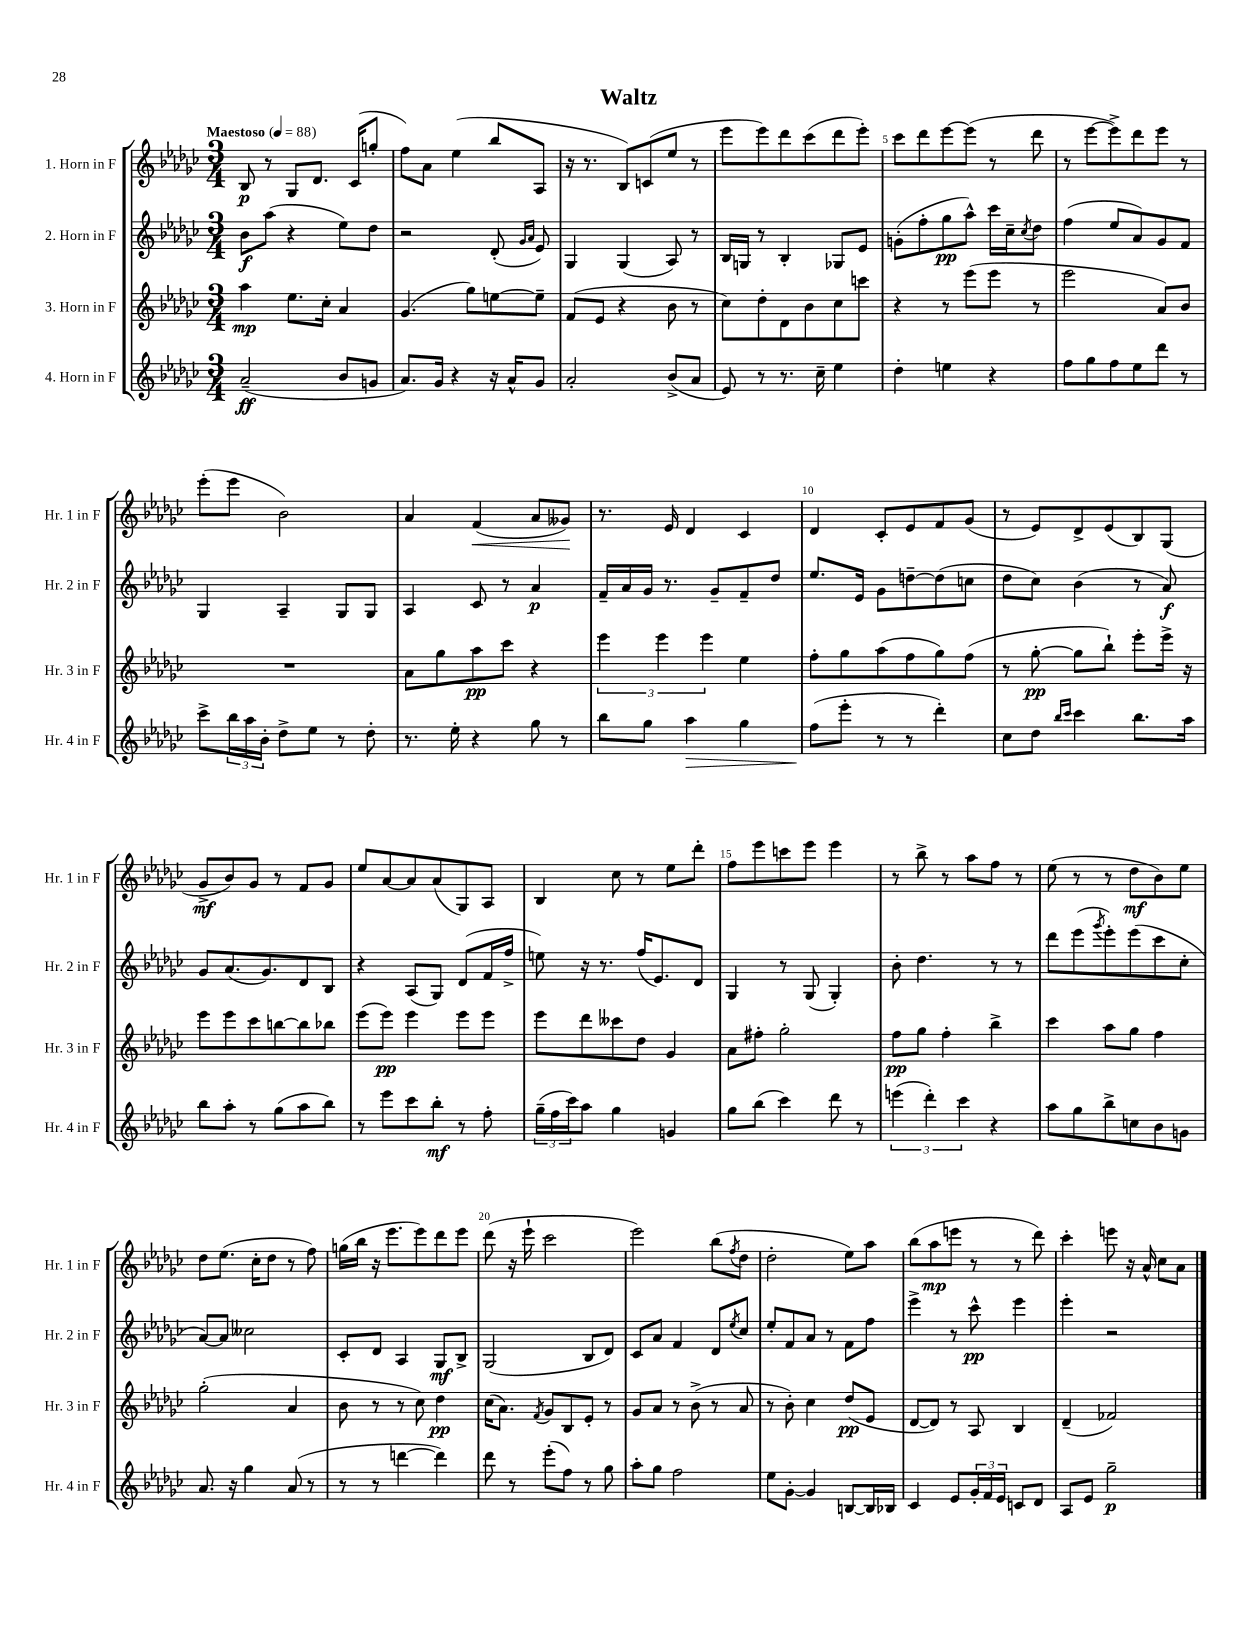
\header { title = "Waltz" }
<<
\new StaffGroup <<
\new Staff = "s0" \with { instrumentName = "1. Horn in F" shortInstrumentName = "Hr. 1 in F" } {
    \clef treble \key ges \major \numericTimeSignature \time 3/4 \tempo "Maestoso" 4 = 88
    bes8\p r8 ges8 des'8. ces'16( g''8-. |
    f''8) aes'8 ees''4( bes''8 aes8 |
    r16 r8. bes8) c'8( ees''8 r8 |
    ees'''8 ees'''8) des'''8 ces'''8( des'''8 ees'''8-.) |
    ces'''8 des'''8 ees'''8~ ees'''8( r8 des'''8 |
    r8 ees'''8~ ees'''8->) des'''8 ees'''8 r8 |
    ees'''8-.( ees'''8 bes'2) |
    aes'4 f'4\<( aes'8 geses'8\!) |
    r8. ees'16 des'4 ces'4 |
    des'4 ces'8-. ees'8 f'8 ges'8( |
    r8 ees'8) des'8-> ees'8( bes8) ges8( |
    ges'8->\mf bes'8) ges'8 r8 f'8 ges'8 |
    ees''8 aes'8~ aes'8 aes'8( ges8) aes8 |
    bes4 ces''8 r8 ees''8 des'''8-. |
    f''8 ees'''8 c'''8 ees'''8 ees'''4 |
    r8 bes''8-> r8 aes''8 f''8 r8 |
    ees''8( r8 r8 des''8\mf bes'8) ees''8 |
    des''8 ees''8.( ces''16-. des''8 r8 f''8) |
    g''16( bes''16 r16 ees'''8. ees'''8) des'''8 ees'''8 |
    des'''8( r16 ees'''16-! ces'''2 |
    ees'''2) bes''8( \acciaccatura { f''8 } des''8 |
    des''2-. ees''8) aes''8 |
    bes''8( aes''8\mp e'''8 r8 r8 des'''8) |
    ces'''4-. e'''8 r16 aes'16-^ ces''8 aes'8 \bar "|." |
}
\new Staff = "s1" \with { instrumentName = "2. Horn in F" shortInstrumentName = "Hr. 2 in F" } {
    \clef treble \key ges \major \numericTimeSignature \time 3/4
    bes'8\f aes''8( r4 ees''8) des''8 |
    r2 des'8-.( \grace { ges'16 aes'16 } ees'8) |
    ges4 ges4( aes8) r8 |
    bes16 g16 r8 bes4-. ges8 ees'8 |
    g'8-.( f''8-. ges''8\pp aes''8-^) ces'''16 ces''16-- \acciaccatura { ces''8 } des''8 |
    f''4( ees''8 aes'8) ges'8 f'8 |
    ges4 aes4-- ges8 ges8 |
    aes4 ces'8 r8 aes'4\p |
    f'16-- aes'16 ges'16 r8. ges'8-- f'8-- des''8 |
    ees''8. ees'16 ges'8 d''8~-- d''8( c''8 |
    des''8 ces''8) bes'4( r8 aes'8\f) |
    ges'8 aes'8.( ges'8.) des'8 bes8 |
    r4 aes8( ges8) des'8( f'16 f''16-> |
    e''8) r16 r8. f''16( ees'8.) des'8 |
    ges4 r8 ges8( ges4-.) |
    bes'8-. des''4. r8 r8 |
    des'''8 ees'''8( \acciaccatura { ges'''8 } ees'''8-.) ees'''8( ces'''8 ces''8-. |
    aes'8~) aes'8 ceses''2 |
    ces'8-. des'8 aes4 ges8\mf bes8-> |
    ges2( bes8 des'8) |
    ces'8 aes'8 f'4 des'8 \acciaccatura { ees''8 } ces''8 |
    ees''8-. f'8 aes'8 r8 f'8 f''8 |
    ees'''4-> r8 ces'''8-^\pp ees'''4 |
    ees'''4-. r2 \bar "|." |
}
\new Staff = "s2" \with { instrumentName = "3. Horn in F" shortInstrumentName = "Hr. 3 in F" } {
    \clef treble \key ges \major \numericTimeSignature \time 3/4
    aes''4\mp ees''8. ces''16-. aes'4 |
    ges'4.( ges''8) e''8~ e''8-- |
    f'8( ees'8 r4 bes'8 r8 |
    ces''8) des''8-. des'8 bes'8 ces''8 c'''8 |
    r4 r8 ees'''8( ees'''8 r8 |
    ees'''2 aes'8) bes'8 |
    R2. |
    aes'8 ges''8 aes''8\pp ces'''8 r4 |
    \tuplet 3/2 { ees'''4 ees'''4 ees'''4 } ees''4 |
    f''8-. ges''8 aes''8( f''8 ges''8) f''8( |
    r8 ges''8~-.\pp ges''8 bes''8-!) ees'''8-. ees'''16-> r16 |
    ees'''8 ees'''8 ces'''8 b''8~ b''8 bes''8 |
    ees'''8( ees'''8\pp) ees'''4 ees'''8 ees'''8 |
    ees'''8 des'''8 ceses'''8 des''8 ges'4 |
    aes'8 fis''8-. ges''2-. |
    f''8\pp ges''8 f''4-. bes''4-> |
    ces'''4 aes''8 ges''8 f''4 |
    ges''2-.( aes'4 |
    bes'8 r8 r8 ces''8) des''4\pp |
    ces''16( aes'8.) \acciaccatura { f'8 } ges'8 bes8 ees'8-. r8 |
    ges'8 aes'8 r8 bes'8->( r8 aes'8 |
    r8 bes'8-.) ces''4 des''8\pp( ees'8 |
    des'8~ des'8) r8 aes8 bes4 |
    des'4--( fes'2) \bar "|." |
}
\new Staff = "s3" \with { instrumentName = "4. Horn in F" shortInstrumentName = "Hr. 4 in F" } {
    \clef treble \key ges \major \numericTimeSignature \time 3/4
    aes'2--\ff( bes'8 g'8 |
    aes'8.) ges'16 r4 r16 aes'16-^ ges'8 |
    aes'2-. bes'8->( aes'8 |
    ees'8) r8 r8. ces''16-- ees''4 |
    des''4-. e''4 r4 |
    f''8 ges''8 f''8 ees''8 des'''8 r8 |
    ces'''8-> \tuplet 3/2 { bes''16 aes''16 bes'16-. } des''8-> ees''8 r8 des''8-. |
    r8. ees''16-. r4 ges''8 r8 |
    bes''8 ges''8 aes''4\> ges''4 |
    f''8\!( ees'''8-. r8 r8 des'''4-.) |
    ces''8 des''8 \grace { bes''16 ces'''16 } ces'''4 bes''8. aes''16 |
    bes''8 aes''8-. r8 ges''8( aes''8 bes''8) |
    r8 ees'''8 ces'''8 bes''8-.\mf r8 f''8-. |
    \tuplet 3/2 { ges''16--( f''16 ces'''16) } aes''8 ges''4 g'4 |
    ges''8 bes''8( ces'''4) des'''8 r8 |
    \tuplet 3/2 { e'''4( des'''4-.) ces'''4 } r4 |
    aes''8 ges''8 bes''8-> c''8 bes'8 g'8 |
    aes'8. r16 ges''4 aes'8( r8 |
    r8 r8 d'''4~ d'''4) |
    des'''8 r8 ees'''8-.( f''8) r8 ges''8 |
    aes''8-. ges''8 f''2 |
    ees''8 ges'8~-. ges'4 b8~ b16 bes16 |
    ces'4 ees'8 \tuplet 3/2 { ges'16-. f'16 ees'16 } c'8 des'8 |
    aes8 ees'8 ges''2--\p \bar "|." |
}
>>
>>
\layout { \context { \Score \override BarNumber.break-visibility = ##(#f #t #t) barNumberVisibility = #(every-nth-bar-number-visible 5) } }
